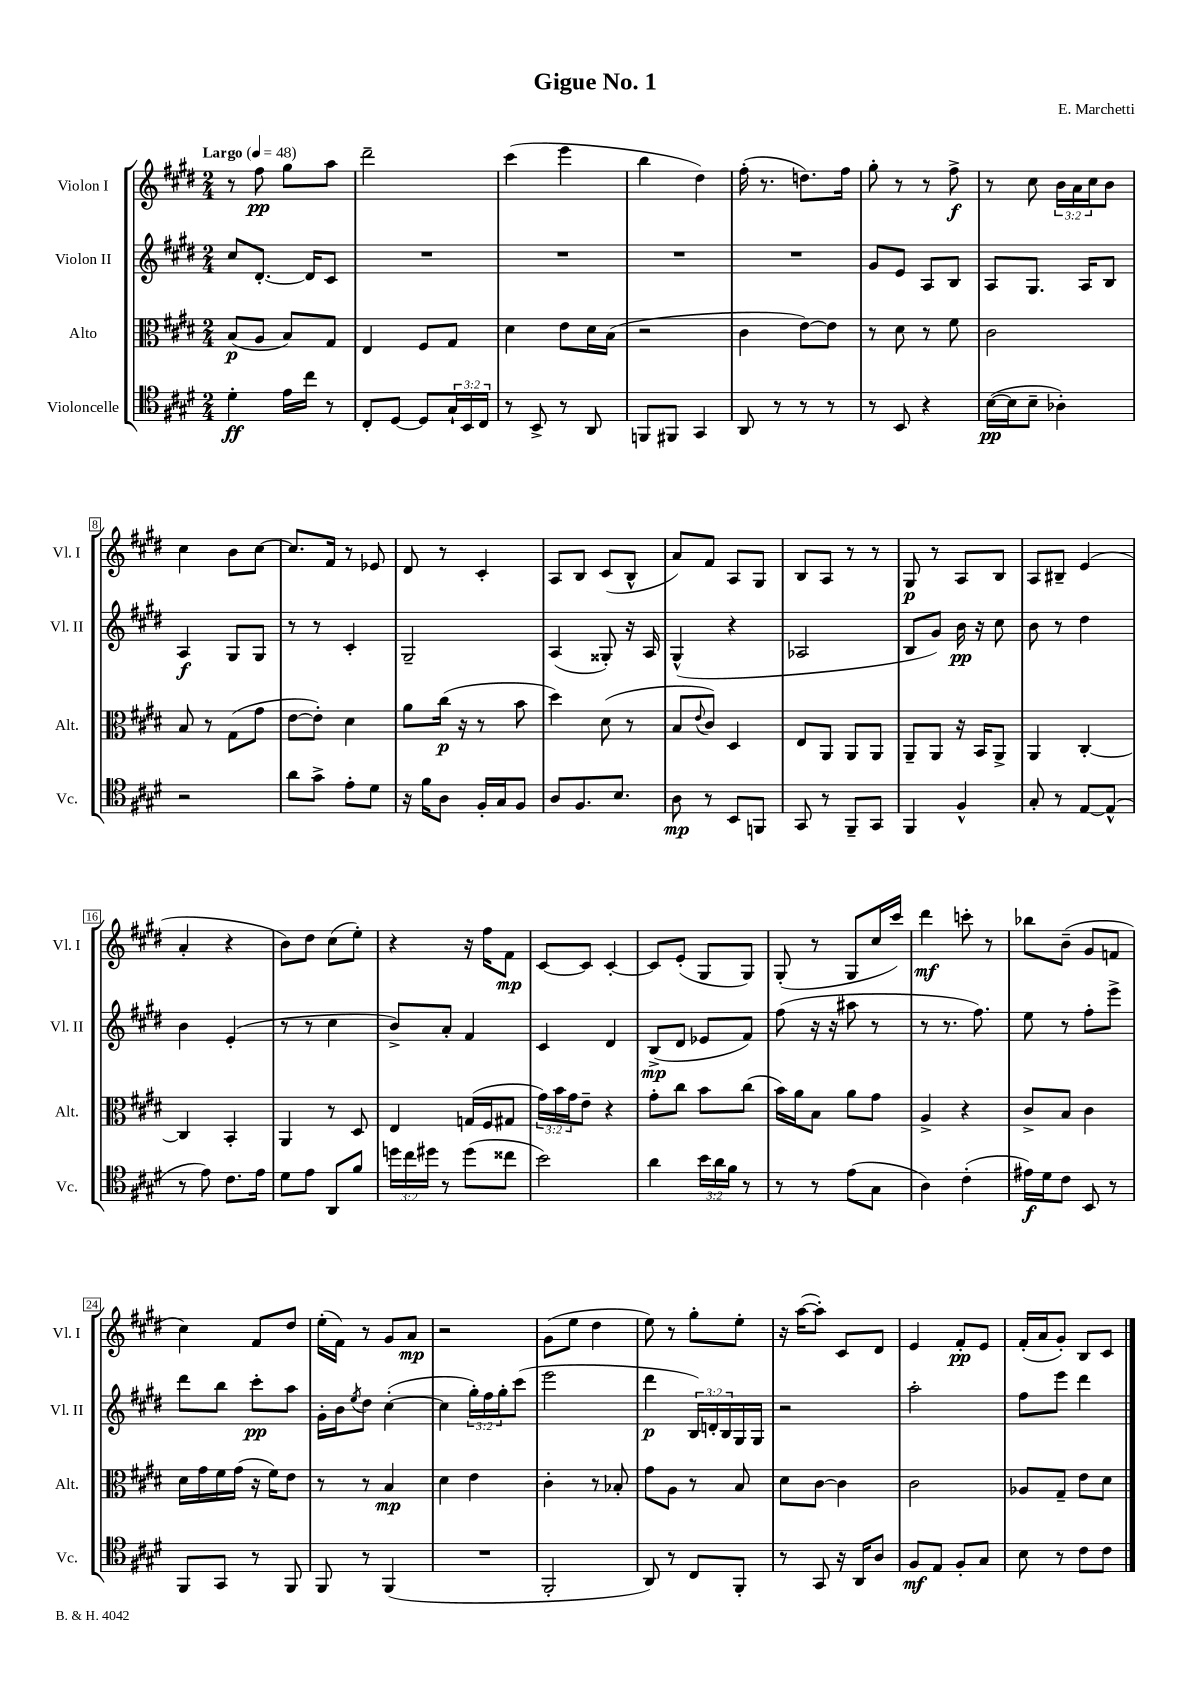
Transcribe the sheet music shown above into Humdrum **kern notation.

**kern	**dynam	**kern	**dynam	**kern	**dynam	**kern	**dynam
*part4	*part4	*part3	*part3	*part2	*part2	*part1	*part1
*staff4	*staff4	*staff3	*staff3	*staff2	*staff2	*staff1	*staff1
*I"Violoncelle	*	*I"Alto	*	*I"Violon II	*	*I"Violon I	*
*I'Vc.	*	*I'Alt.	*	*I'Vl. II	*	*I'Vl. I	*
*clefC4	*	*clefC3	*	*clefG2	*	*clefG2	*
*k[f#c#g#d#]	*	*k[f#c#g#d#]	*	*k[f#c#g#d#]	*	*k[f#c#g#d#]	*
*M2/4	*	*M2/4	*	*M2/4	*	*M2/4	*
*MM48	*	*MM48	*	*MM48	*	*MM48	*
=1	=1	=1	=1	=1	=1	=1	=1
!	!	!	!	!	!	!LO:TX:a:B:t=Largo	!
4d#'\	ff	(8B/L	p	8cc#/L	.	8r	.
.	.	8A/J	.	[8.d#'/J	.	8ff#\	pp
16e\LL	.	8B/L)	.	.	.	8gg#\L	.
16cc#\JJ	.	.	.	16d#/KL]	.	.	.
8r	.	8G#/J	.	8c#/J	.	8aa\J	.
=2	=2	=2	=2	=2	=2	=2	=2
8C#'/L	.	4E/	.	2r	.	2ddd#~\	.
[8D#/J	.	.	.	.	.	.	.
8D#/L]	.	8F#/L	.	.	.	.	.
24G#`/L	.	8G#/J	.	.	.	.	.
24BB/	.	.	.	.	.	.	.
24C#/JJ	.	.	.	.	.	.	.
=3	=3	=3	=3	=3	=3	=3	=3
8r	.	4d#\	.	2r	.	(4ccc#\	.
8BB^/	.	.	.	.	.	.	.
8r	.	8e\L	.	.	.	4eee\	.
8AA/	.	16d#\L	.	.	.	.	.
.	.	(16B\JJ	.	.	.	.	.
=4	=4	=4	=4	=4	=4	=4	=4
8FFn/L	.	2r	.	2r	.	4bb\	.
8FF#X/J	.	.	.	.	.	.	.
4GG#/	.	.	.	.	.	4dd#\)	.
=5	=5	=5	=5	=5	=5	=5	=5
8AA/	.	4c#\	.	2r	.	(16ff#'\	.
.	.	.	.	.	.	8.r	.
8r	.	.	.	.	.	.	.
8r	.	[8e\L)	.	.	.	8.ddn\L)	.
8r	.	8e\J]	.	.	.	.	.
.	.	.	.	.	.	16ff#\Jk	.
=6	=6	=6	=6	=6	=6	=6	=6
8r	.	8r	.	8g#/L	.	8gg#'\	.
8BB/	.	8d#\	.	8e/J	.	8r	.
4r	.	8r	.	8A/L	.	8r	.
.	.	8f#\	.	8B/J	.	8ff#^\	f
=7	=7	=7	=7	=7	=7	=7	=7
([16B\LL	pp	2c#\	.	8A/L	.	8r	.
16B\J]	.	.	.	.	.	.	.
8B~\J	.	.	.	8.G#/J	.	8cc#\	.
4A-X'\)	.	.	.	.	.	24b\LL	.
.	.	.	.	.	.	24a\	.
.	.	.	.	16A/KL	.	.	.
.	.	.	.	.	.	24cc#\J	.
.	.	.	.	8B/J	.	8b\J	.
!!LO:LB:g=z
=8	=8	=8	=8	=8	=8	=8	=8
2r	.	8B/	.	4A/	f	4cc#\	.
.	.	8r	.	.	.	.	.
.	.	(8G#\L	.	8G#/L	.	8b\L	.
.	.	8g#\J	.	8G#/J	.	[8cc#\J	.
=9	=9	=9	=9	=9	=9	=9	=9
8a\L	.	[8e\L	.	8r	.	8.cc#/L]	.
8g#^\J	.	8e'\J])	.	8r	.	.	.
.	.	.	.	.	.	16f#/Jk	.
8e'\L	.	4d#\	.	4c#'/	.	8r	.
8d#\J	.	.	.	.	.	8e-X/	.
=10	=10	=10	=10	=10	=10	=10	=10
16r	.	8a\L	.	2G#~/	.	8d#/	.
16f#\KL	.	.	.	.	.	.	.
8A\J	.	(16cc#\Jk	p	.	.	8r	.
.	.	16r	.	.	.	.	.
16F#'/LL	.	8r	.	.	.	4c#'/	.
16G#/J	.	.	.	.	.	.	.
8F#/J	.	8b\	.	.	.	.	.
=11	=11	=11	=11	=11	=11	=11	=11
8A/L	.	4dd#\)	.	(4A/	.	8A/L	.
8.F#/	.	.	.	.	.	8B/J	.
.	.	(8d#\	.	8G##X'/)	.	(8c#/L	.
8.B/J	.	.	.	.	.	.	.
.	.	8r	.	16r	.	8B^^/J	.
.	.	.	.	16A/	.	.	.
=12	=12	=12	=12	=12	=12	=12	=12
8A\	mp	8B/L	.	(4G#^^/	.	8a/L)	.
.	.	8qqe/	.	.	.	.	.
8r	.	8c#/J)	.	.	.	8f#/J	.
8BB/L	.	4D#/	.	4r	.	8A/L	.
8FFn/J	.	.	.	.	.	8G#/J	.
=13	=13	=13	=13	=13	=13	=13	=13
8GG#/	.	8E/L	.	2A-X/	.	8B/L	.
8r	.	8AA/J	.	.	.	8A/J	.
8FF#~/L	.	8AA/L	.	.	.	8r	.
8GG#/J	.	8AA/J	.	.	.	8r	.
=14	=14	=14	=14	=14	=14	=14	=14
4FF#/	.	8AA~/L	.	8B/L	.	8G#/	p
.	.	8AA/J	.	8g#/J)	.	8r	.
4F#^^/	.	16r	.	16b\	pp	8A/L	.
.	.	16BB/KL	.	16r	.	.	.
.	.	8AA^/J	.	8cc#\	.	8B/J	.
=15	=15	=15	=15	=15	=15	=15	=15
8G#'/	.	4AA/	.	8b\	.	8A/L	.
8r	.	.	.	8r	.	8B#X~/J	.
[8E/L	.	[4C#'/	.	4dd#\	.	(4e/	.
(8E^^/J]	.	.	.	.	.	.	.
!!LO:LB:g=z
=16	=16	=16	=16	=16	=16	=16	=16
8r	.	4C#/]	.	4b\	.	4a'/	.
8e\)	.	.	.	.	.	.	.
8.c#\L	.	4BB'/	.	(4e'/	.	4r	.
16e\Jk	.	.	.	.	.	.	.
=17	=17	=17	=17	=17	=17	=17	=17
8d#\L	.	4AA/	.	8r	.	8b\L)	.
8e\J	.	.	.	8r	.	8dd#\J	.
8AA/L	.	8r	.	4cc#\	.	(8cc#\L	.
8f#/J	.	8D#/	.	.	.	8ee'\J)	.
=18	=18	=18	=18	=18	=18	=18	=18
24ddn\LL	.	4E/	.	8b^/L)	.	4r	.
24cc#\	.	.	.	.	.	.	.
24dd#X\JJ	.	.	.	.	.	.	.
8r	.	.	.	8a'/J	.	.	.
(8dd#\L	.	(16Gn/LL	.	4f#/	.	16r	.
.	.	16F#/J	.	.	.	16ff#\KL	.
8cc##X\J	.	8G#X/J	.	.	.	8f#\J	mp
=19	=19	=19	=19	=19	=19	=19	=19
2b\)	.	24g#\LL)	.	4c#/	.	[8c#/L	.
.	.	24b\	.	.	.	.	.
.	.	24g#\J	.	.	.	.	.
.	.	8e~\J	.	.	.	8c#/J]	.
.	.	4r	.	4d#/	.	[4c#'/	.
=20	=20	=20	=20	=20	=20	=20	=20
4a\	.	8g#'\L	.	(8B^/L	mp	8c#/L]	.
.	.	8cc#\J	.	8d#/J	.	(8e'/J	.
24b\LL	.	8b\L	.	8e-X/L	.	8G#/L	.
24a\	.	.	.	.	.	.	.
24f#\JJ	.	.	.	.	.	.	.
8r	.	(8cc#\J	.	8f#/J)	.	8G#/J)	.
=21	=21	=21	=21	=21	=21	=21	=21
8r	.	16b\LL)	.	(8ff#\	.	(8G#'/	.
.	.	16a\J	.	.	.	.	.
8r	.	8B\J	.	16r	.	8r	.
.	.	.	.	16r	.	.	.
(8e\L	.	8a\L	.	8aa#X\	.	8G#/L	.
8G#\J	.	8g#\J	.	8r	.	16cc#/L	.
.	.	.	.	.	.	16ccc#/JJ)	.
=22	=22	=22	=22	=22	=22	=22	=22
4A\)	.	4A^/	.	8r	.	4ddd#\	mf
.	.	.	.	8.r	.	.	.
(4c#'\	.	4r	.	.	.	8cccn'\	.
.	.	.	.	8.ff#\)	.	.	.
.	.	.	.	.	.	8r	.
=23	=23	=23	=23	=23	=23	=23	=23
16e#X\LL)	f	8c#^/L	.	8ee\	.	8bb-X\L	.
16d#\J	.	.	.	.	.	.	.
8c#\J	.	8B/J	.	8r	.	(8b~\J	.
8BB/	.	4c#\	.	8ff#'\L	.	8g#/L	.
8r	.	.	.	8eee^\J	.	8fn/J	.
!!LO:LB:g=z
=24	=24	=24	=24	=24	=24	=24	=24
8FF#/L	.	16d#\LL	.	8ddd#\L	.	4cc#\)	.
.	.	16g#\	.	.	.	.	.
8GG#/J	.	16f#\	.	8bb\J	.	.	.
.	.	(16g#\JJ	.	.	.	.	.
8r	.	16r	.	8ccc#'\L	pp	8f#/L	.
.	.	16f#\KL)	.	.	.	.	.
8FF#/	.	8e\J	.	8aa\J	.	8dd#/J	.
=25	=25	=25	=25	=25	=25	=25	=25
8FF#/	.	8r	.	16g#'\LL	.	(16ee'\LL	.
.	.	.	.	16b\J	.	16f#\JJ)	.
.	.	.	.	8qee/	.	.	.
8r	.	8r	.	8dd#\J	.	8r	.
(4FF#/	.	4B/	mp	([4cc#'\	.	8g#/L	.
.	.	.	.	.	.	8a/J	mp
=26	=26	=26	=26	=26	=26	=26	=26
2r	.	4d#\	.	4cc#\]	.	2r	.
.	.	4e\	.	24gg#'\LL)	.	.	.
.	.	.	.	24ff#\	.	.	.
.	.	.	.	24gg#'\J	.	.	.
.	.	.	.	(8ccc#\J	.	.	.
=27	=27	=27	=27	=27	=27	=27	=27
2FF#'/	.	4c#'\	.	2eee\	.	(8g#\L	.
.	.	.	.	.	.	8ee\J	.
.	.	8r	.	.	.	4dd#\	.
.	.	8B-X'/	.	.	.	.	.
=28	=28	=28	=28	=28	=28	=28	=28
8AA/)	.	8g#\L	.	4ddd#\	p	8ee\)	.
8r	.	8A\J	.	.	.	8r	.
8C#/L	.	8r	.	24B/LL)	.	8gg#'\L	.
.	.	.	.	24dn'/	.	.	.
.	.	.	.	24B/	.	.	.
8FF#'/J	.	8B/	.	16G#/	.	8ee'\J	.
.	.	.	.	16G#/JJ	.	.	.
=29	=29	=29	=29	=29	=29	=29	=29
8r	.	8d#\L	.	2r	.	16r	.
.	.	.	.	.	.	([16aa\KL	.
8GG#/	.	[8c#\J	.	.	.	8aa'\J])	.
16r	.	4c#\]	.	.	.	8c#/L	.
16AA/KL	.	.	.	.	.	.	.
8A/J	.	.	.	.	.	8d#/J	.
=30	=30	=30	=30	=30	=30	=30	=30
8F#/L	mf	2c#\	.	2aa'\	.	4e/	.
8E/J	.	.	.	.	.	.	.
8F#'/L	.	.	.	.	.	8f#'/L	pp
8G#/J	.	.	.	.	.	8e/J	.
=31	=31	=31	=31	=31	=31	=31	=31
8B\	.	8A-X/L	.	8ff#\L	.	(16f#'/LL	.
.	.	.	.	.	.	16a/J	.
8r	.	8G#~/J	.	8eee\J	.	8g#'/J)	.
8c#\L	.	8e\L	.	4ddd#\	.	8B/L	.
8c#\J	.	8d#\J	.	.	.	8c#/J	.
==	==	==	==	==	==	==	==
*-	*-	*-	*-	*-	*-	*-	*-
